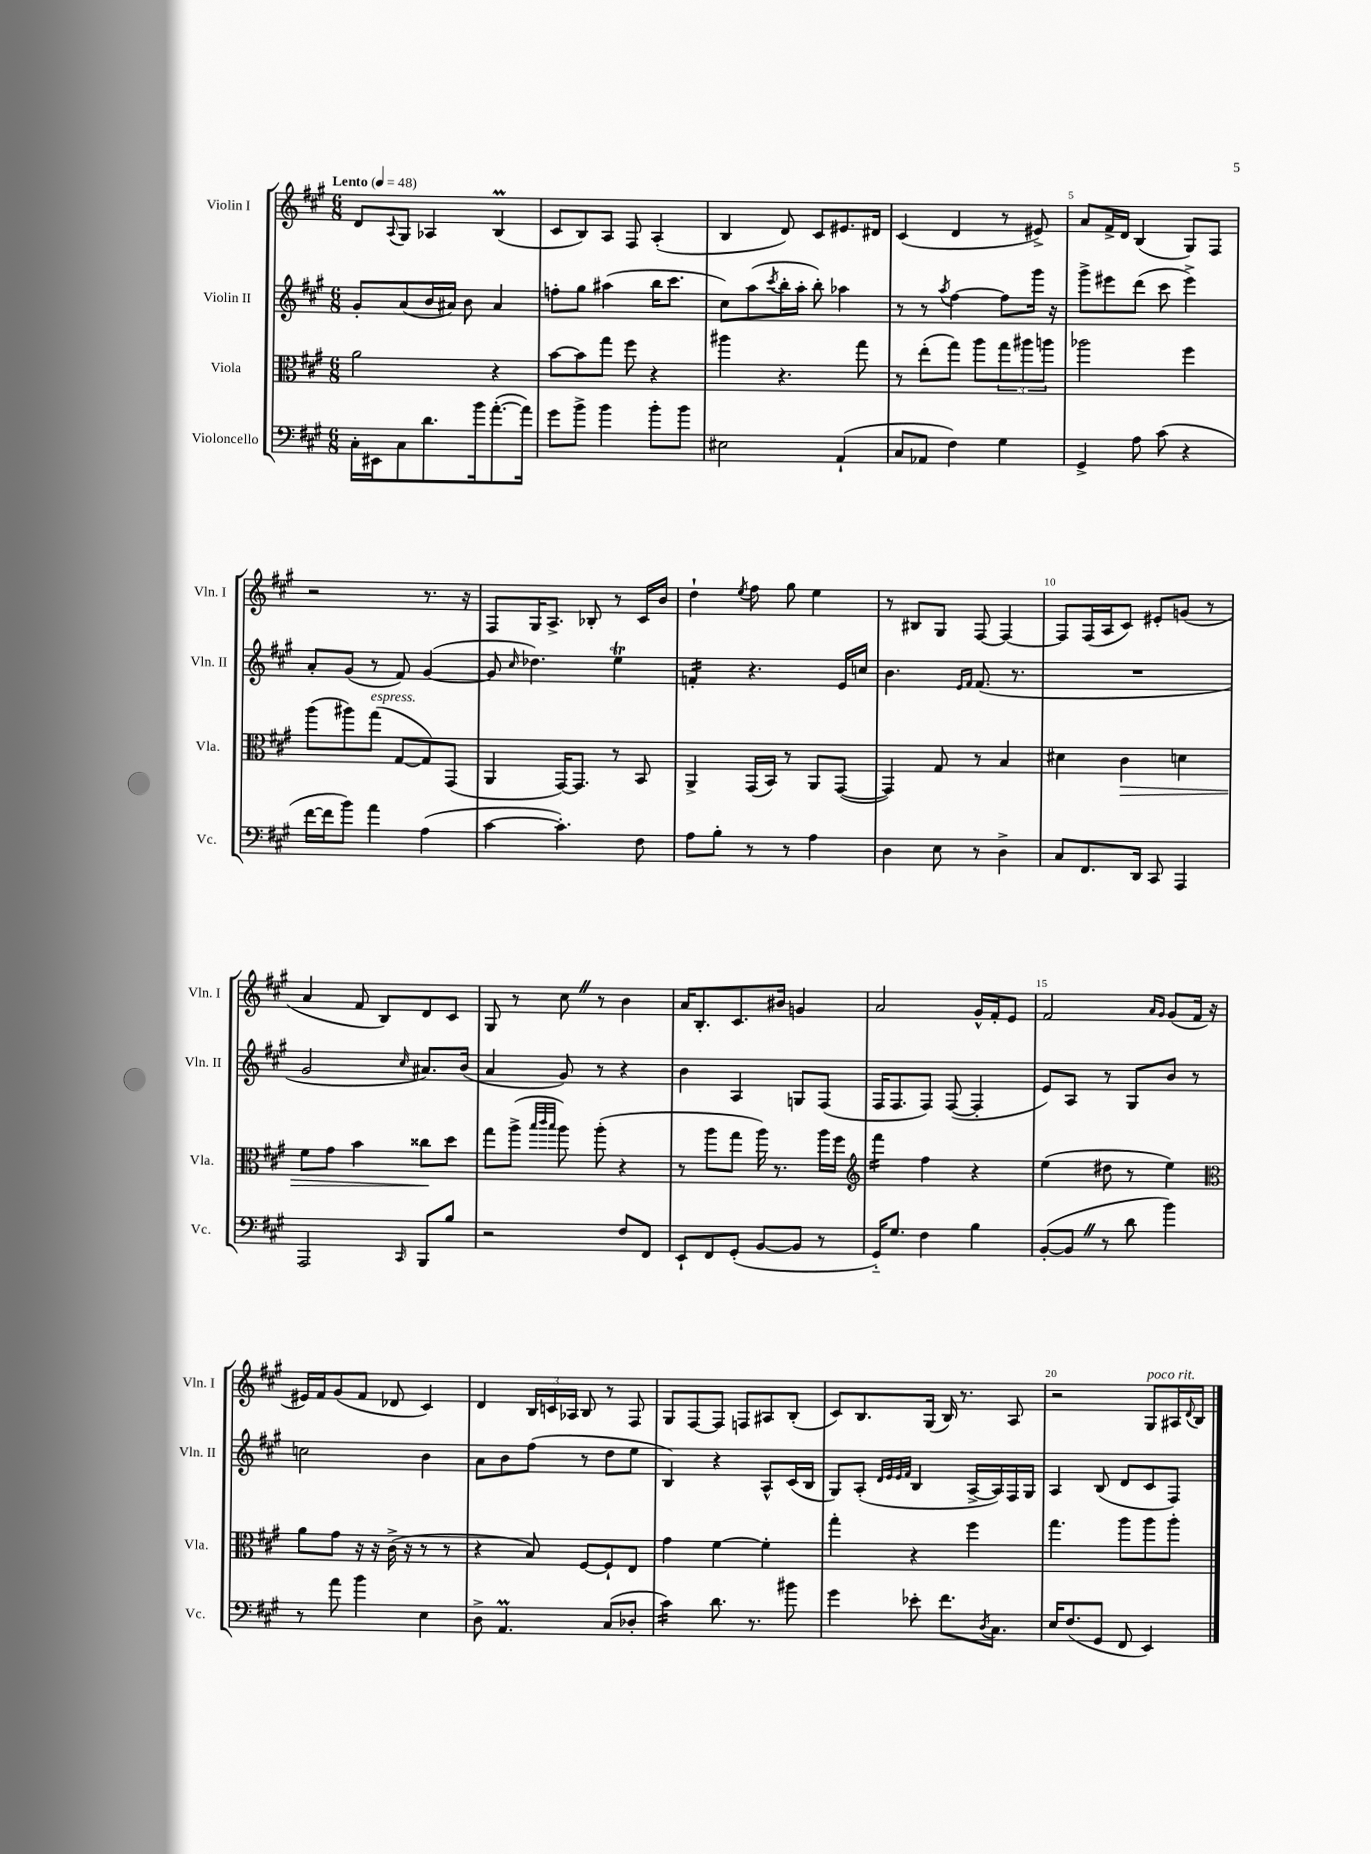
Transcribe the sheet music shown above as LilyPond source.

<<
\new StaffGroup <<
\new Staff = "s0" \with { instrumentName = "Violin I" shortInstrumentName = "Vln. I" } {
    \clef treble \key a \major \numericTimeSignature \time 6/8 \tempo "Lento" 4 = 48
    d'8 \appoggiatura { a8 } gis8 aes4 b4\prall( |
    cis'8 b8) a8 fis8 a4-.( |
    b4 d'8) cis'8 eis'8. dis'16 |
    cis'4( d'4 r8 eis'8->) |
    a'8 fis'16-> d'16 b4( gis8) fis8 |
    r2 r8. r16 |
    fis8 gis16 a8.-> bes8-. r8 cis'16 b'16 |
    d''4-! \acciaccatura { e''8 } fis''8 gis''8 e''4 |
    r8 bis8 gis8 fis8~ fis4~ |
    fis8 fis16( a16 cis'8) eis'8-. g'8( r8 |
    a'4 fis'8 b8) d'8 cis'8 |
    gis8 r8 cis''8 \once \override BreathingSign.text = \markup { \musicglyph "scripts.caesura.straight" } \breathe r8 b'4 |
    a'16 b8.-. cis'8. bis'16 g'4 |
    a'2 gis'16-^ fis'16-. e'8 |
    fis'2 \grace { a'16 gis'16 } gis'8( fis'16 r16 |
    eis'16) fis'16 gis'8( fis'8 des'8 cis'4) |
    d'4 \tuplet 3/2 { b16 c'16 aes16 } b8 r8 fis8 |
    gis8 fis8~ fis8 f8 ais8 b8-.( |
    cis'8) b8. gis16( b16) r8. a8 |
    r2 gis8^\markup { \italic "poco rit." } ais16 \appoggiatura { d'8 } b16 \bar "|." |
}
\new Staff = "s1" \with { instrumentName = "Violin II" shortInstrumentName = "Vln. II" } {
    \clef treble \key a \major \numericTimeSignature \time 6/8
    gis'8-. a'8( b'16 ais'16) b'8 ais'4 |
    f''8-. gis''8 ais''4( b''16 cis'''8. |
    cis''8) a''8( \acciaccatura { cis'''8 } b''16-. a''16-. b''8-.) aes''4 |
    r8 r8 \acciaccatura { a''8 } fis''4~ fis''8 gis'''16 r16 |
    gis'''8-> eis'''8 d'''8( cis'''8 eis'''4->) |
    a'8-. gis'8( r8 fis'8) gis'4~( |
    gis'8 \grace { cis''16 } des''4.) e''4\trill |
    f'4:16-. r4. e'16 c''16 |
    b'4. \grace { e'16 fis'16 } fis'8.( r8. |
    R2. |
    gis'2 \grace { cis''16 } ais'8.) b'16( |
    a'4 gis'8) r8 r4 |
    b'4 a4 g8 fis8( |
    fis16 fis8. fis8) fis8~( fis4-. |
    e'8) a8 r8 gis8 b'8 r8 |
    c''2 b'4 |
    a'8 b'8 fis''8( r8 d''8 e''8 |
    b4) r4 a8-^ cis'16( b16 |
    gis8) a8-.( \grace { d'32 e'32 e'32 fis'32 } b4 a16~-> a16) fis16 gis16 |
    a4 b8( d'8 cis'8 fis8) \bar "|." |
}
\new Staff = "s2" \with { instrumentName = "Viola" shortInstrumentName = "Vla." } {
    \clef alto \key a \major \numericTimeSignature \time 6/8
    a'2 r4 |
    b'8~ b'8 gis''8 fis''8 r4 |
    ais''4 r4. gis''8 |
    r8 e''8-.( gis''8) a''8 \tuplet 3/2 { gis''8 ais''8 a''8 } |
    aes''2 fis''4 |
    a''8( ais''8) gis''8^\markup { \italic "espress." }( gis8~ gis8) gis,8( |
    a,4 gis,16~) gis,8. r8 b,8 |
    a,4-> gis,16( b,16) r8 a,8 gis,8~( |
    gis,4) gis8 r8 b4 |
    dis'4 cis'4\> d'4 |
    fis'8 gis'8 b'4 cisis''8\! d''8 |
    gis''8 a''8->( \grace { b''32 cis'''32 b''32 } a''8) a''8-.( r4 |
    r8 a''8 gis''8 a''16) r8. a''16 fis''16 |
    \clef treble fis'''4:16 fis''4 r4 |
    e''4( dis''8 r8 e''4) |
    \clef alto a'8 gis'8 r16 r16 cis'16->( r16 r8 r8 |
    r4 b8) fis8~ fis8-! e8 |
    gis'4 fis'4~ fis'4-. |
    gis''4-. r4 fis''4 |
    gis''4. a''8 a''8 a''8-. \bar "|." |
}
\new Staff = "s3" \with { instrumentName = "Violoncello" shortInstrumentName = "Vc." } {
    \clef bass \key a \major \numericTimeSignature \time 6/8
    cis16-. eis,16 cis8 d'8. b'16 a'8.~-.( a'16) |
    gis'8 b'8-> b'4 b'8-. b'8 |
    eis2 a,4-!( |
    cis8 aes,8 fis4) gis4 |
    gis,4-> a8 cis'8( r4 |
    fis'16~ fis'16 b'8) a'4 a4( |
    cis'4~ cis'4.-.) fis8 |
    a8 b8-. r8 r8 a4 |
    d4 e8 r8 d4-> |
    cis8 fis,8. d,16 cis,8 a,,4 |
    a,,2 \grace { cis,16 } b,,8 b8 |
    r2 fis8 fis,8 |
    e,8-! fis,8 gis,8-.( b,8~ b,8 r8 |
    gis,16-_) gis8. fis4 b4 |
    b,8~-.( b,8 \once \override BreathingSign.text = \markup { \musicglyph "scripts.caesura.straight" } \breathe r8 d'8 b'4) |
    r8 a'8 b'4 e4 |
    d8-> a,4.\prall cis8( des8-. |
    cis'4:16) d'8. r8. bis'8 |
    gis'4 ees'8-. fis'8. \acciaccatura { d8 } cis8. |
    e16 fis8.( gis,8 fis,8 e,4) \bar "|." |
}
>>
>>
\layout { \context { \Score \override BarNumber.break-visibility = ##(#f #t #t) barNumberVisibility = #(every-nth-bar-number-visible 5) } }
